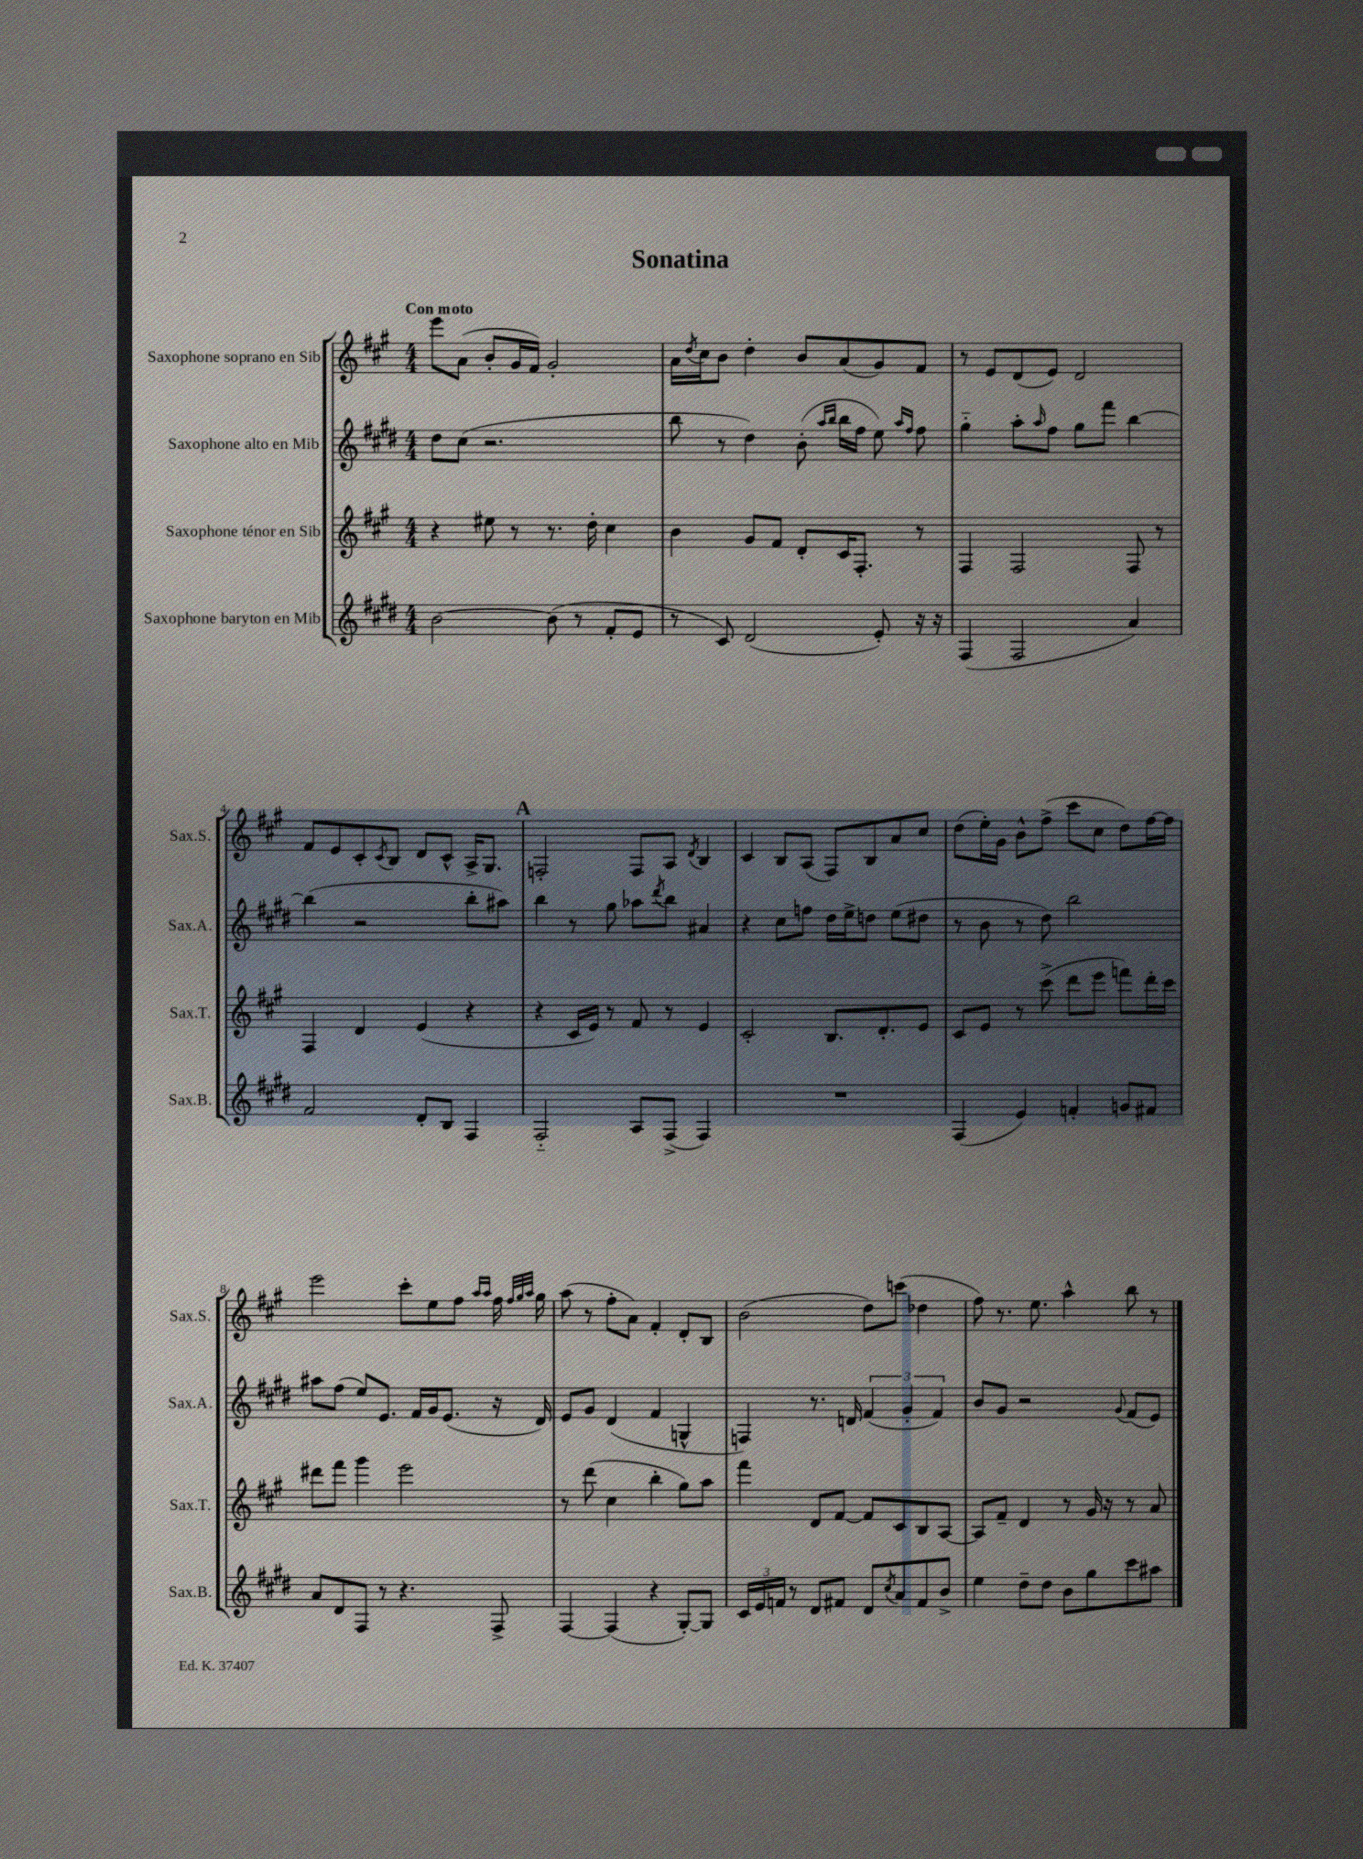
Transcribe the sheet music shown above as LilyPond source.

\header { title = "Sonatina" }
<<
\new StaffGroup <<
\new Staff = "s0" \with { instrumentName = "Saxophone soprano en Sib" shortInstrumentName = "Sax.S." } {
    \clef treble \key a \major \numericTimeSignature \time 4/4 \tempo "Con moto"
    e'''8 a'8( b'8-. gis'16 fis'16) gis'2-. |
    a'16 \acciaccatura { d''8 } cis''16 b'8 d''4-. b'8 a'8( gis'8) fis'8 |
    r8 e'8 d'8( e'8) d'2 |
    fis'8 e'8 cis'8-. \acciaccatura { cis'8 } b8 d'8 cis'8-^ a16-> gis8. |
    \mark \markup { \bold "A" } f2-. f8 a8 \acciaccatura { d'8 } b4 |
    cis'4 b8 a8( fis8) b8 a'8 cis''8 |
    d''8( e''16-.) gis'16 b'8-^ fis''8->( cis'''8 cis''8 d''8) fis''16~ fis''16 |
    e'''2 cis'''8-. e''8 fis''8 \grace { a''16 a''16 } fis''16 \grace { fis''32 gis''32 a''32 } gis''16 |
    a''8( r8 fis''8-. a'8) fis'4-. d'8-. b8 |
    b'2( d''8) c'''8( des''4 |
    fis''8) r8. e''8. a''4-^ b''8 r8 \bar "|." |
}
\new Staff = "s1" \with { instrumentName = "Saxophone alto en Mib" shortInstrumentName = "Sax.A." } {
    \clef treble \key e \major \numericTimeSignature \time 4/4
    dis''8 cis''8( r2. |
    b''8 r8 dis''4) b'8-.( \grace { a''16 b''16 } b''16 fis''16 e''8) \grace { a''16 fis''16 } fis''8 |
    gis''4-_ a''8-. \grace { a''16 } fis''8 gis''8 fis'''8 b''4~ |
    b''4( r2 b''8-. ais''8) |
    \mark \markup { \bold "A" } b''4 r8 gis''8 aes''8 \acciaccatura { dis'''8 } b''8 ais'4 |
    r4 cis''8 f''8 dis''16 e''16-> d''8 e''8( dis''8 |
    r8 b'8 r8 dis''8) b''2 |
    ais''8 fis''8( e''8) e'8. fis'16 gis'16 e'8.( r16 dis'16) |
    e'8 gis'8 dis'4( fis'4 g4-^ |
    f4) r8. d'16 \tuplet 3/2 { fis'4( gis'4-. fis'4) } |
    b'8 gis'8 r2 \appoggiatura { gis'8 } fis'8( e'8) \bar "|." |
}
\new Staff = "s2" \with { instrumentName = "Saxophone ténor en Sib" shortInstrumentName = "Sax.T." } {
    \clef treble \key a \major \numericTimeSignature \time 4/4
    r4 eis''8 r8 r8. d''16-. cis''4 |
    b'4 gis'8 fis'8 d'8-. cis'16 fis8.-. r8 |
    fis4 fis2 fis8 r8 |
    fis4 d'4 e'4( r4 |
    \mark \markup { \bold "A" } r4 cis'16 e'16) r8 fis'8 r8 e'4 |
    cis'2-. b8. d'8.-. e'8 |
    cis'8 e'8 r8 cis'''8->( d'''8 e'''8 f'''8) d'''16-. cis'''16 |
    dis'''8 fis'''8 gis'''4 e'''2 |
    r8 d'''8( cis''4 b''4-. gis''8) a''8 |
    fis'''4 d'8 fis'8~ fis'8 cis'8 b8 a8~ |
    a8 fis'8-- d'4 r8 gis'16 r16 r8 a'8 \bar "|." |
}
\new Staff = "s3" \with { instrumentName = "Saxophone baryton en Mib" shortInstrumentName = "Sax.B." } {
    \clef treble \key e \major \numericTimeSignature \time 4/4
    b'2~ b'8( r8 fis'8-. e'8 |
    r8 cis'8) dis'2( e'8-.) r16 r16 |
    fis4( fis2 a'4) |
    fis'2 dis'8-. b8 fis4 |
    \mark \markup { \bold "A" } fis2-_ a8 fis8->( fis4) |
    R1 |
    fis4( e'4) f'4-. g'8 fis'8 |
    a'8 dis'8 fis8 r8 r4. fis8-> |
    fis4~ fis4( r4 gis8~-.) gis8 |
    \tuplet 3/2 { cis'16 e'16 f'16 } r8 dis'8 fis'8 dis'8 \acciaccatura { cis''8 } a'8 fis'8 b'8-> |
    e''4 dis''8-- dis''8 b'8 gis''8 cis'''8 ais''8 \bar "|." |
}
>>
>>
